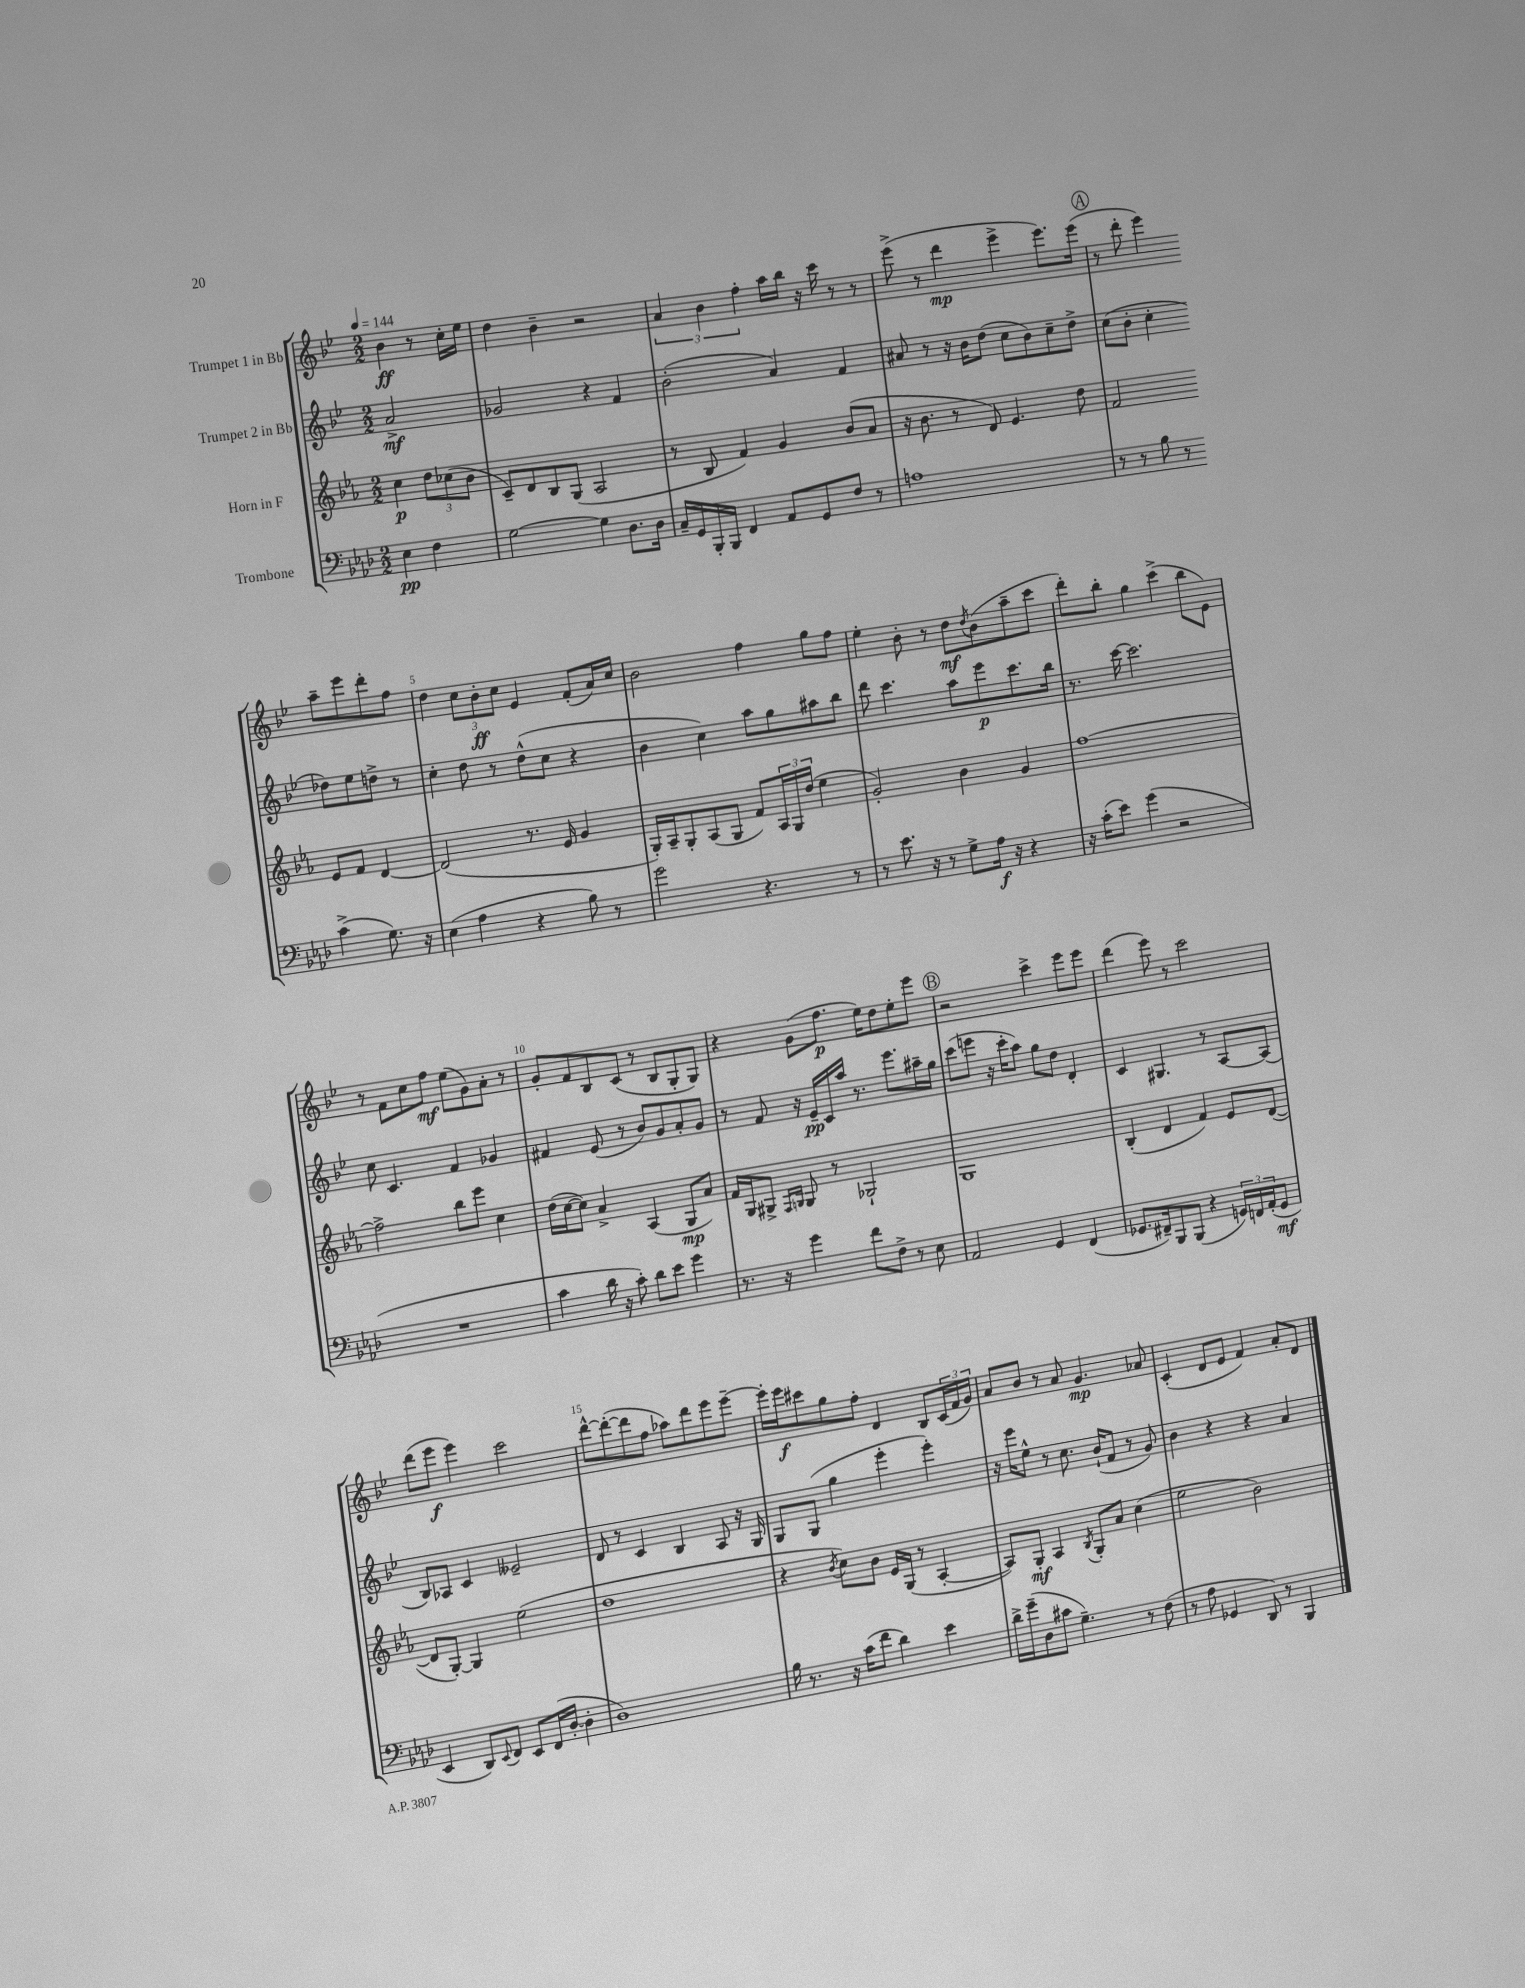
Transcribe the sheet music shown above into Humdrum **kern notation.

**kern	**dynam	**kern	**dynam	**kern	**dynam	**kern	**dynam
*part4	*part4	*part3	*part3	*part2	*part2	*part1	*part1
*staff4	*staff4	*staff3	*staff3	*staff2	*staff2	*staff1	*staff1
*I"Trombone	*	*I"Horn in F	*	*I"Trumpet 2 in Bb	*	*I"Trumpet 1 in Bb	*
*clefF4	*	*clefG2	*	*clefG2	*	*clefG2	*
*k[b-e-a-d-]	*	*k[b-e-a-]	*	*k[b-e-]	*	*k[b-e-]	*
*M2/2	*	*M2/2	*	*M2/2	*	*M2/2	*
*MM144	*	*MM144	*	*MM144	*	*MM144	*
=	=	=	=	=	=	=	=
4E-\	pp	4cc\	p	2a^/	mf	4b-\	ff
4F\	.	12dd\L	.	.	.	8r	.
.	.	(12cc-X\	.	.	.	.	.
.	.	.	.	.	.	16cc'\LL	.
.	.	12b-\J	.	.	.	.	.
.	.	.	.	.	.	16ee-\JJ	.
=1	=1	=1	=1	=1	=1	=1	=1
[2G\	.	8c~/L)	.	2g-X/	.	4dd\	.
.	.	8d/	.	.	.	.	.
.	.	8B-/	.	.	.	4b-~\	.
.	.	(8G/J	.	.	.	.	.
4G\]	.	2A-/	.	4r	.	2r	.
8.D-\L	.	.	.	4f/	.	.	.
16D-\Jk	.	.	.	.	.	.	.
=2	=2	=2	=2	=2	=2	=2	=2
16C~/LL	.	8r	.	(2b-'\	.	6a/	.
16GG/	.	.	.	.	.	.	.
16BBB-'/	.	8B-/	.	.	.	.	.
.	.	.	.	.	.	6b-\	.
16BBB-/JJ	.	.	.	.	.	.	.
4FF/	.	4f/)	.	.	.	.	.
.	.	.	.	.	.	6ff'\	.
8AA-/L	.	4g/	.	4a/)	.	16aa\LL	.
.	.	.	.	.	.	16bb-\JJ	.
8GG/	.	.	.	.	.	16r	.
.	.	.	.	.	.	16ccc\	.
8F/J	.	(8b-/L	.	4f/	.	8r	.
8r	.	8a-/J	.	.	.	8r	.
=3	=3	=3	=3	=3	=3	=3	=3
1An	.	16r	.	8a#X/	.	(8eee-^\	.
.	.	8.b-\	.	.	.	.	.
.	.	.	.	8r	.	8r	.
.	.	8r	.	16r	.	4ddd\	mp
.	.	.	.	16b-\KL	.	.	.
.	.	8d/)	.	(8dd\J	.	.	.
.	.	4.e-/	.	8cc\L	.	4eee-^\	.
.	.	.	.	8b-\)	.	.	.
.	.	.	.	8cc~\	.	8.eee-\L)	.
.	.	8dd\	.	8dd^\J	.	.	.
.	.	.	.	.	.	(16eee-\Jk	.
!!LO:REH:place=s1:t=A
=4	=4	=4	=4	=4	=4	=4	=4
8r	.	2f/	.	(8cc\L	.	8r	.
8r	.	.	.	8b-'\J	.	8ddd'\	.
8B-\	.	.	.	4cc'\	.	4eee-\)	.
8r	.	.	.	.	.	.	.
(4c^\	.	8e-/L	.	8dd-X\L)	.	8aa~\L	.
.	.	8f/J	.	8ee-\	.	8eee-\	.
8.G\)	.	[4d/	.	8ddn^\J	.	8ddd'\	.
.	.	.	.	8r	.	8ff\J	.
16r	.	.	.	.	.	.	.
!!LO:LB:g=z
=5	=5	=5	=5	=5	=5	=5	=5
(4E-\	.	(2d/]	.	4cc'\	.	4dd\	.
4A-\	.	.	.	8dd\	.	12cc\L	.
.	.	.	.	.	.	12b-'\	ff
.	.	.	.	8r	.	.	.
.	.	.	.	.	.	12cc\J	.
4r	.	8.r	.	(8dd^^\L	.	4e-/	.
.	.	.	.	8cc\J	.	.	.
.	.	16e-/	.	.	.	.	.
8B-\)	.	4g/	.	4r	.	(8f'/L	.
8r	.	.	.	.	.	16a/L)	.
.	.	.	.	.	.	16cc/JJ	.
=6	=6	=6	=6	=6	=6	=6	=6
2g\	.	16G'/LL)	.	4b-\	.	2b-\	.
.	.	16A-~/J	.	.	.	.	.
.	.	8G'/	.	.	.	.	.
.	.	(8A-/	.	4cc\)	.	.	.
.	.	8G/J	.	.	.	.	.
4.r	.	8f/L)	.	8aa\L	.	4ff\	.
.	.	24A-/L	.	8gg\	.	.	.
.	.	24G/	.	.	.	.	.
.	.	(24dd/JJ	.	.	.	.	.
.	.	4ee-\	.	8aa#X\	.	8gg\L	.
8r	.	.	.	8bb-\J	.	8ff\J	.
=7	=7	=7	=7	=7	=7	=7	=7
8r	.	2g'/)	.	8ddd\	.	4ee-'\	.
8.e-\	.	.	.	4.ccc\	.	.	.
.	.	.	.	.	.	8b-'\	.
16r	.	.	.	.	.	.	.
8r	.	.	.	.	.	8r	.
8G^\L	.	4b-\	.	8aa\L	.	8dd\L	mf
.	.	.	.	.	.	8qdd/	.
16A-\Jk	f	.	.	8eee-\	p	(8b-\	.
16r	.	.	.	.	.	.	.
4r	.	4g/	.	8.ccc\	.	8aa~\	.
.	.	.	.	.	.	8ccc\J	.
.	.	.	.	16bb-\Jk	.	.	.
=8	=8	=8	=8	=8	=8	=8	=8
16r	.	[1ff	.	8.r	.	8ddd'\L)	.
(16c'\KL	.	.	.	.	.	.	.
8e-\J)	.	.	.	.	.	8bb-'\J	.
.	.	.	.	[16ccc\	.	.	.
(4g\	.	.	.	2.ccc\]	.	4gg\	.
2r	.	.	.	.	.	(4ccc^\	.
.	.	.	.	.	.	8bb-\L	.
.	.	.	.	.	.	8e-\J)	.
!!LO:LB:g=z
=9	=9	=9	=9	=9	=9	=9	=9
1r	.	2ff^\]	.	8cc\	.	8r	.
.	.	.	.	4.c/	.	8f\L	.
.	.	.	.	.	.	8cc\	.
.	.	.	.	.	.	8ff\J	mf
.	.	8bb-\L	.	4f/	.	(8ee-\L	.
.	.	8eee-\J	.	.	.	8g\)	.
.	.	4cc\	.	4g-X/	.	8a'\J	.
.	.	.	.	.	.	8r	.
=10	=10	=10	=10	=10	=10	=10	=10
4c\	.	(16dd\LL	.	4f#X/	.	8g'/L	.
.	.	[16cc\J	.	.	.	.	.
.	.	8cc\J])	.	.	.	8f/	.
16d-\	.	4a-^/	.	(8e-/	.	8B-/	.
16r	.	.	.	.	.	.	.
8c'\)	.	.	.	8r	.	(8c/J	.
8d-\L	.	(4A-/	.	8b-/L)	.	8r	.
8e-\J	.	.	.	8g/	.	8B-/L	.
4g\	.	8G/L	mp	8a'/	.	8G'/	.
.	.	8a-/J)	.	8g/J	.	8G/J)	.
=11	=11	=11	=11	=11	=11	=11	=11
8.r	.	16f/LL	.	8r	.	4r	.
.	.	16G/J	.	.	.	.	.
.	.	8G#X^/J	.	8f/	.	.	.
16r	.	.	.	.	.	.	.
.	.	16qqF/LL	.	.	.	.	.
.	.	16qqGn/JJ	.	.	.	.	.
4g\	.	8G/	.	16r	.	(8g\L	.
.	.	.	.	16e-~/LL	pp	.	.
.	.	8r	.	16c/	.	8.ff\J	p
.	.	.	.	16aa/JJ	.	.	.
8f\L	.	2G-X`/	.	8.r	.	.	.
.	.	.	.	.	.	16ee-\KL)	.
8F^\J	.	.	.	.	.	8dd\	.
.	.	.	.	8.eee-\L	.	.	.
8r	.	.	.	.	.	8ee-'\	.
8E-\	.	.	.	16aa#X~\L	.	8eee-\J	.
.	.	.	.	16gg\JJ	.	.	.
!!LO:REH:place=s1:t=B
=12	=12	=12	=12	=12	=12	=12	=12
2AA-/	.	1G	.	(8ccc\L	.	2r	.
.	.	.	.	8eeen\J	.	.	.
.	.	.	.	16r	.	.	.
.	.	.	.	16ccc'\KL	.	.	.
.	.	.	.	8aa\J)	.	.	.
4GG/	.	.	.	8gg\L	.	4ccc^\	.
.	.	.	.	8dd\J	.	.	.
(4FF/	.	.	.	4d'/	.	8eee-\L	.
.	.	.	.	.	.	8eee-\J	.
=13	=13	=13	=13	=13	=13	=13	=13
8.GG-X/L	.	(4B-'/	.	4c/	.	(4ddd\	.
16FF#X~/k)	.	.	.	.	.	.	.
8BBB-/	.	4d/	.	4.G#X/	.	8eee-\)	.
(8BBB-/J	.	.	.	.	.	8r	.
4r	.	4f/)	.	.	.	2ccc\	.
.	.	.	.	8r	.	.	.
24GGn/LL)	.	8e-/L	.	[8A/L	.	.	.
24FFn/	.	.	.	.	.	.	.
(24AA-'/J	.	.	.	.	.	.	.
8GG/J	mf	([8d/J	.	(8A/J]	.	.	.
!!LO:LB:g=z
=14	=14	=14	=14	=14	=14	=14	=14
4EE-/	.	8d/L]	.	8B-/L)	.	(8ddd\L	.
.	.	[8G'/J)	.	8A-X/J	.	8eee-\J	f
8DD-/L)	.	4G/]	.	4c/	.	4eee-\)	.
8qqEE-/	.	.	.	.	.	.	.
8FF/J	.	.	.	.	.	.	.
8EE-/L	.	(2ee-\	.	2e--X~/	.	2ccc\	.
(16FF/L	.	.	.	.	.	.	.
[16D-'/JJ	.	.	.	.	.	.	.
4D-'\]	.	.	.	.	.	.	.
=15	=15	=15	=15	=15	=15	=15	=15
1D-)	.	1dd	.	8d/	.	[8ddd^^\L	.
.	.	.	.	8r	.	(8ddd'\_	.
.	.	.	.	4c/	.	8ddd\]	.
.	.	.	.	.	.	8ff\J	.
.	.	.	.	4B-/	.	8aa-X\L)	.
.	.	.	.	.	.	8ddd\	.
.	.	.	.	8A/	.	8eee-\	.
.	.	.	.	16r	.	[8eee-~\J	.
.	.	.	.	16G/	.	.	.
=16	=16	=16	=16	=16	=16	=16	=16
16B-\	.	4r	.	8G/L	.	16eee-'\LL]	.
8.r	.	.	.	.	.	16eee-\J	f
.	.	.	.	(8G/J	.	8ccc#X\	.
.	.	8qb-/	.	.	.	.	.
16r	.	8cc\L)	.	4gg\	.	8gg\	.
(16c\KL	.	.	.	.	.	.	.
8f\J	.	8b-\J	.	.	.	8ff'\J	.
4d-\)	.	16e-/LL	.	4eee-'\	.	4d/	.
.	.	(16G/JJ	.	.	.	.	.
.	.	8r	.	.	.	.	.
4e-\	.	[4A-'/	.	4eee-'\)	.	8B-/L	.
.	.	.	.	.	.	(24c/L	.
.	.	.	.	.	.	24f/	.
.	.	.	.	.	.	24g/JJ)	.
=17	=17	=17	=17	=17	=17	=17	=17
16d-^\LL	.	8A-/L])	.	16r	.	8a/L	.
(16g~\J	.	.	.	16eee-\KL	.	.	.
8D-\	.	8G'/J	mf	8ee-^^\J	.	8b-/J	.
8c#X\J	.	4A-/	.	8r	.	8r	.
4.G~\)	.	.	.	8.cc\	.	8a/	.
.	.	8qB-/	.	.	.	.	.
.	.	8G'/L	.	.	.	4.g/	mp
.	.	.	.	(16b-`/KL	.	.	.
.	.	8a-/J	.	8f/J	.	.	.
8r	.	(4cc\	.	8r	.	.	.
(8F\	.	.	.	8g/)	.	8a-X/	.
=18	=18	=18	=18	=18	=18	=18	=18
8r	.	2ee-\	.	4b-\	.	(4c'/	.
8A-\	.	.	.	.	.	.	.
4GG-X/	.	.	.	4r	.	8d/L	.
.	.	.	.	.	.	8e-/J	.
8DD-/)	.	2b-\)	.	4r	.	4f/)	.
8r	.	.	.	.	.	.	.
4BBB-/	.	.	.	4a/	.	8a'/L	.
.	.	.	.	.	.	8d/J	.
==	==	==	==	==	==	==	==
*-	*-	*-	*-	*-	*-	*-	*-
